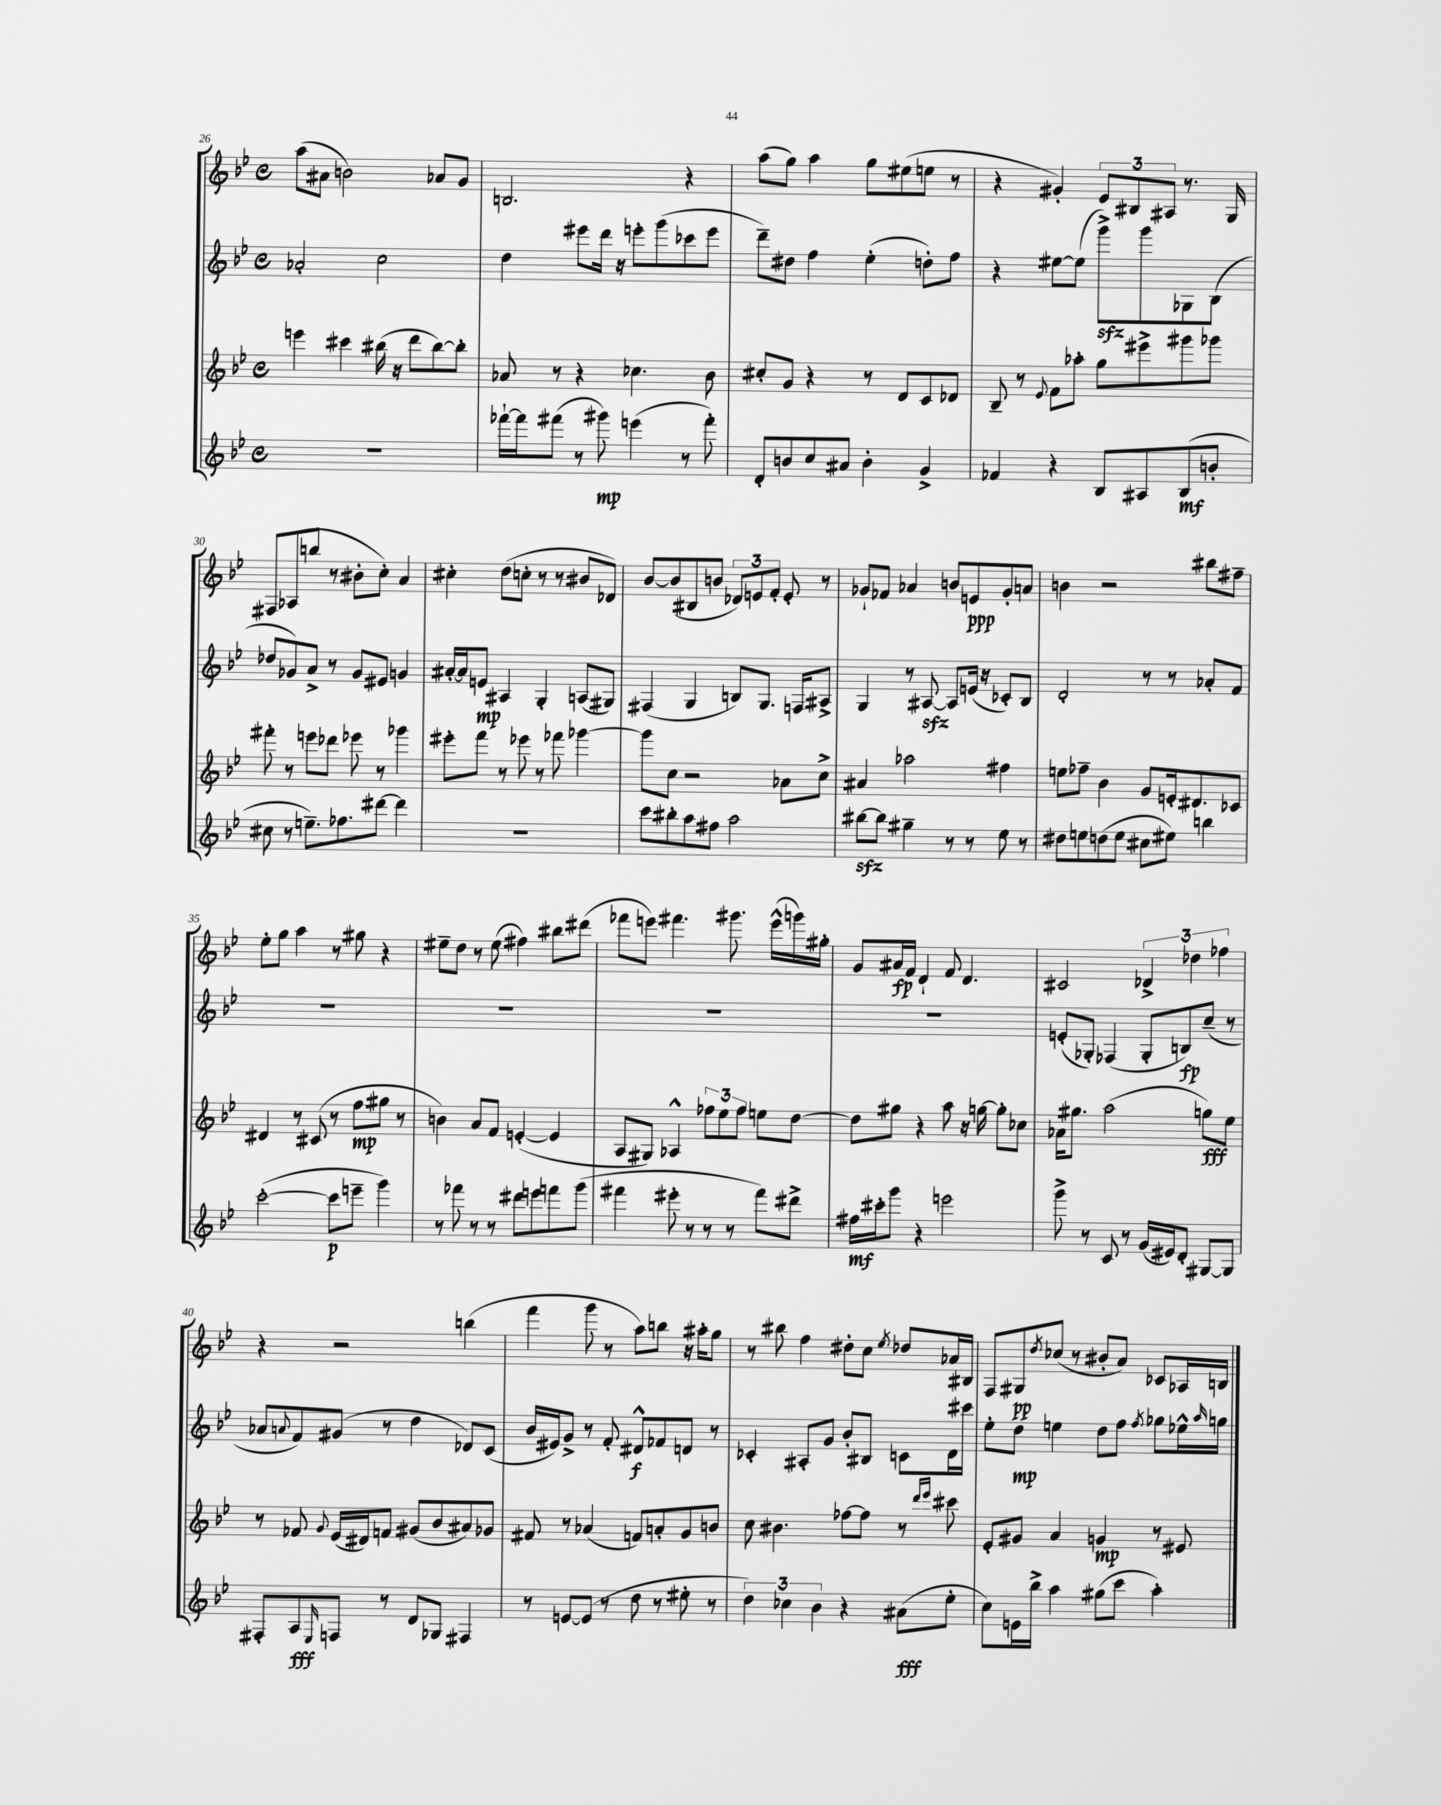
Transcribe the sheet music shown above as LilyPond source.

<<
\new StaffGroup <<
\new Staff = "s0" {
    \clef treble \key bes \major \defaultTimeSignature \time 4/4
    a''8( ais'8 b'2) aes'8 g'8 |
    b2. r4 |
    a''8( g''8) a''4 g''8 eis''8( e''8 r8 |
    r4 gis'4-.) \tuplet 3/2 { ees'8 bis8 ais8 } r8. g16 |
    fis8 aes8( b''8 r8 bis'8-. c''8-.) a'4 |
    cis''4-. d''8( c''8-. r8 r8 bis'8 des'8) |
    bes'8~ bes'8( bis8 b'8 \tuplet 3/2 { des'8) e'8 f'8-. } e'8-. r8 |
    ges'8-! fes'8 aes'4 b'8 e'8\ppp ges'8-. a'8 |
    b'4 r2 bis''8 fis''8-- |
    ees''8-. g''8 a''4 r8 gis''8 r4 |
    eis''8-- d''8 r8 eis''8( fis''4) bis''8 dis'''8( |
    fes'''8 e'''8) fis'''4. gis'''8. e'''16-^( g'''16) gis''16-. |
    g'8 ais'16\fp f'16 d'4-! f'8 d'4. |
    cis'2 \tuplet 3/2 { des'4-> des''4 fes''4 } |
    r4 r2 b''4( |
    f'''4 g'''8 r8 a''8) b''8 r16 ais''16-. g''8 |
    r8 bis''8 f''4 dis''8-. c''8 \acciaccatura { ees''8 } des''8 aes'16 bis16 |
    f8 gis8\pp \acciaccatura { d''8 } ces''8( r8 bis'8-. a'8) ces'8 aes16 b16 \bar "|." |
}
\new Staff = "s1" {
    \clef treble \key bes \major \defaultTimeSignature \time 4/4
    aes'2-. c''2 |
    d''4 eis'''8 d'''16 r16 e'''8-. g'''8( ces'''8 e'''8 |
    d'''8--) dis''8 f''4 ees''4-.( d''8-.) f''8 |
    r4 eis''8~ eis''8( g'''8->\sfz) g'''8 ges8 bes8( |
    des''8 ges'8) a'8-> r8 ges'8 eis'8 g'4 |
    ais'16~-. ais'16 e'8\mp ais4 g4-. a8( gis8) |
    fis4( g4 b8) g8. f16 ais8-> |
    g4 r8 ais8~\sfz ais8 e'16( r16 ces'8-.) bes8 |
    d'2-. r8 r8 aes'8-. f'8 |
    R1 |
    R1 |
    R1 |
    R1 |
    e'8-.( ges8-.) fes4( ges8-. b8\fp) c''8--( r8 |
    aes'8 \appoggiatura { a'8 } f'8) gis'8( r8 d''4 des'8) c'8( |
    bes'16 eis'16) g'8-> r8 f'8-. dis'8-^\f fes'8 d'8 r8 |
    ces'4-. ais8-. g'8 bes'8-. bis8 c'8 d'16 cis'''16 |
    ees''8-. d''8\mp e''4 d''8 f''8 \acciaccatura { f''8 } ges''8 ees''16-^ \grace { a''16 } g''16 \bar "|." |
}
\new Staff = "s2" {
    \clef treble \key bes \major \defaultTimeSignature \time 4/4
    e'''4 cis'''4 bis''16( r16 d'''8 bis''8~) bis''8-. |
    aes'8 r8 r4 ces''4. bes'8 |
    cis''8-. g'8 r4 r8 d'8 c'8 des'8 |
    bes8-- r8 \appoggiatura { ees'8 } f'8 aes''8-. g''8 eis'''8-> gis'''8 ges'''8 |
    fis'''8-. r8 e'''8 des'''8 ees'''8 r8 ges'''4 |
    eis'''8-. f'''8 r8 ees'''8 r8 fes'''8 ges'''4~ |
    ges'''8 c''8 r2 aes'8 c''8-> |
    ais'4 aes''2 fis''4 |
    e''8 fes''8-- bes'4 g'8 e'16-. dis'8. ces'8 |
    dis'4 r8 cis'8( r8 f''8\mp gis''8 r8 |
    b'4) a'8 f'8 e'4~-.( e'4 |
    a8 gis8) aes4-^ \tuplet 3/2 { fes''8 ees''8 fes''8 } e''8 d''8~ |
    d''8 gis''8 r4 a''8 r16 g''16~ g''8-. ces''8 |
    aes'16 gis''8. a''2( g''8\fff) ees''8 |
    r8 fes'8 \appoggiatura { g'8 } ees'16( dis'16) f'8 gis'8( bes'8 ais'8) ges'8 |
    fis'8 r8 aes'4( f'8) a'8-. g'8 b'8 |
    c''8 bis'4. fes''8~ fes''8 r8 \grace { d'''16 ees'''16 } cis'''8 |
    ees'8-. gis'8 a'4 g'4\mp r8 eis'8 \bar "|." |
}
\new Staff = "s3" {
    \clef treble \key bes \major \defaultTimeSignature \time 4/4
    R1 |
    fes'''16~-! fes'''16 fis'''8( r8 gis'''8\mp) e'''4( r8 fis'''8-.) |
    d'8-. b'8 c''8 ais'8 b'4-. g'4-> |
    fes'4 r4 bes8 ais8 bes8\mf( b'8-. |
    cis''8 r8 e''8.--) fes''8. dis'''8~ dis'''4 |
    R1 |
    c'''8 bis''8-. a''8 fis''8 a''2 |
    bis''8~\sfz bis''8 gis''4-- r8 r8 ees''8 r8 |
    dis''8 e''8 d''8( e''8 cis''8 eis''8) b''4 |
    c'''2~-.( c'''8\p e'''8-- g'''4) |
    r8 fes'''8 r8 r8 dis'''8 e'''8 f'''8 g'''8( |
    fis'''4 eis'''8-. r8 r8 r8 fis'''8) dis'''8-> |
    fis''16\mf cis'''16-. g'''8 r4 e'''2 |
    g'''8-> r8 c'8 r8 g'16( eis'16) d'8-. gis8~ gis8 |
    fis8-. a8\fff \grace { ees16 } f8 r8 d'8 ges8 fis4 |
    r8 e'8~ e'8( r8 d''8 r8 eis''8-. r8 |
    \tuplet 3/2 { d''4) ces''4 bes'4 } r4 ais'8\fff( ees''8-. |
    c''8) e'16 bes''16-> a''4 gis''8( c'''8 a''4-.) \bar "|." |
}
>>
>>
\layout { \context { \Score currentBarNumber = #26 } }
